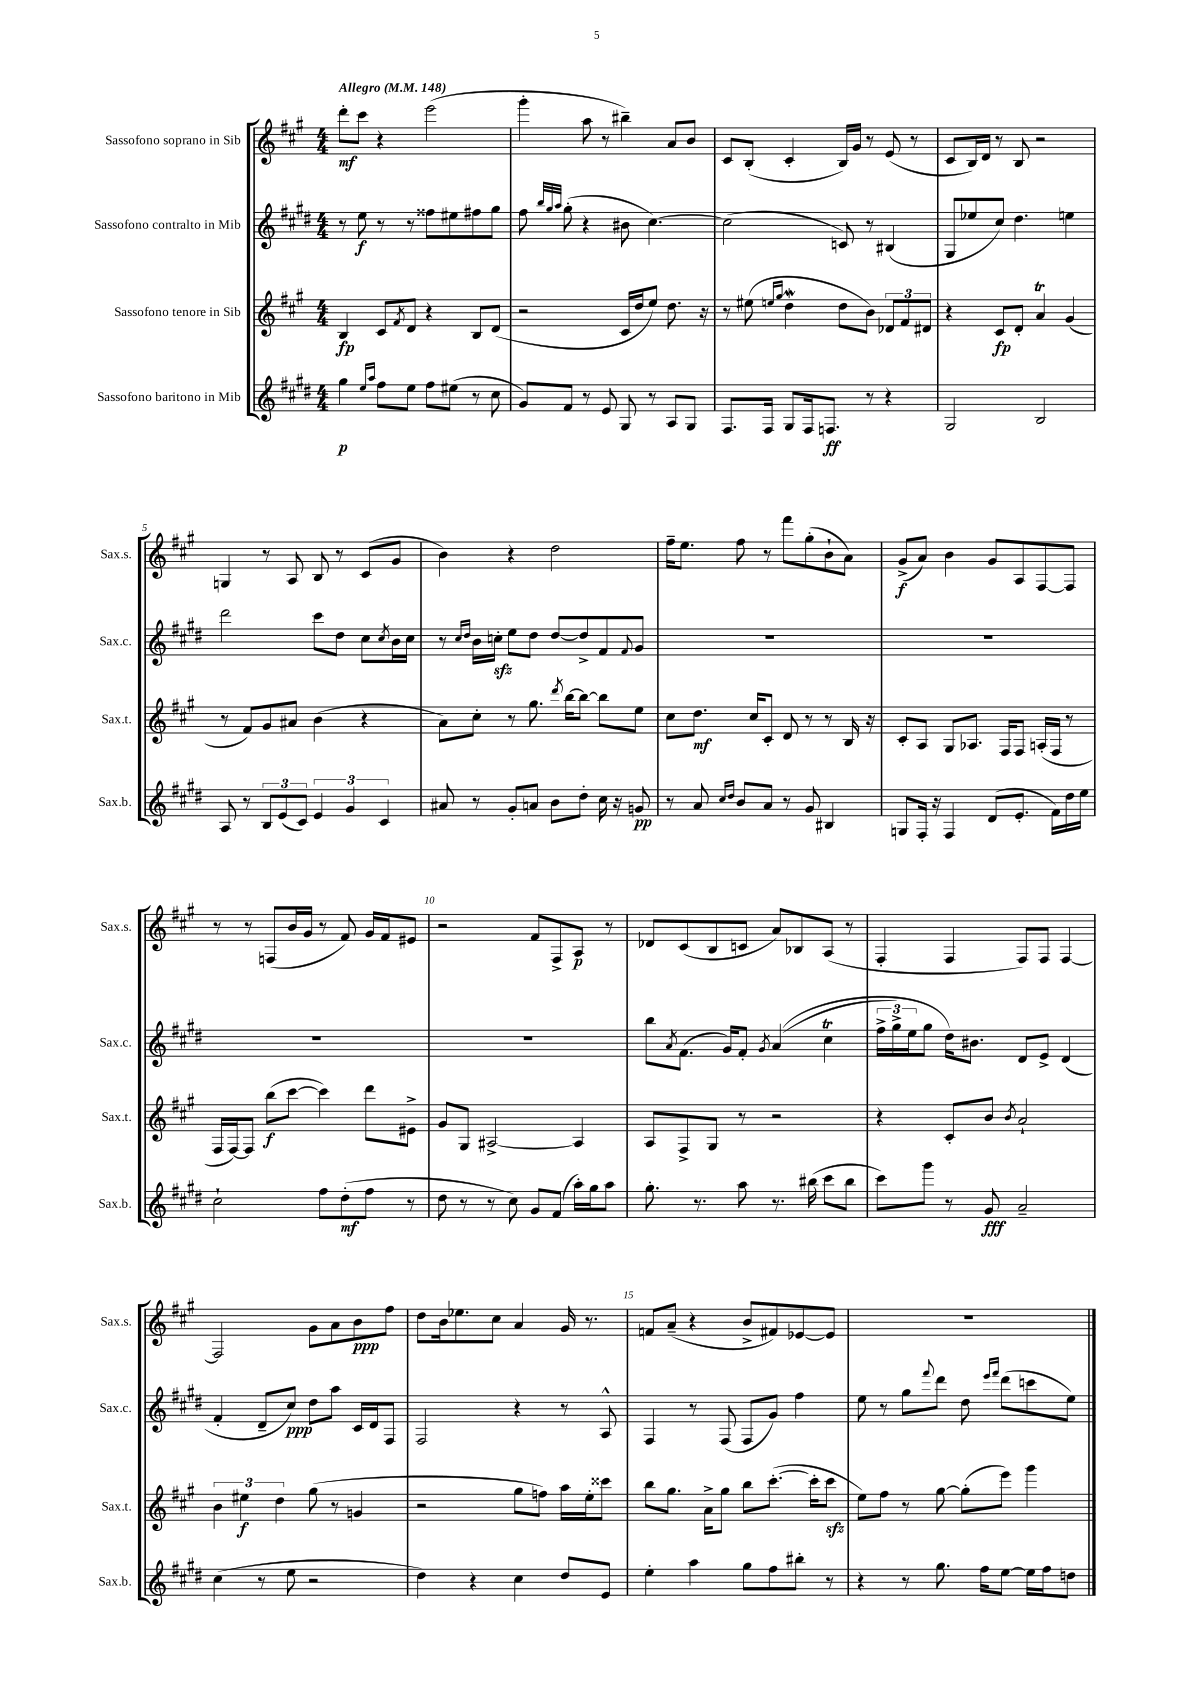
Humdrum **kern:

**kern	**dynam	**kern	**dynam	**kern	**dynam	**kern	**dynam
*part4	*part4	*part3	*part3	*part2	*part2	*part1	*part1
*staff4	*staff4	*staff3	*staff3	*staff2	*staff2	*staff1	*staff1
*I"Sassofono baritono in Mib	*	*I"Sassofono tenore in Sib	*	*I"Sassofono contralto in Mib	*	*I"Sassofono soprano in Sib	*
*I'Sax.b.	*	*I'Sax.t.	*	*I'Sax.c.	*	*I'Sax.s.	*
*clefG2	*	*clefG2	*	*clefG2	*	*clefG2	*
*k[f#c#g#d#]	*	*k[f#c#g#]	*	*k[f#c#g#d#]	*	*k[f#c#g#]	*
*M4/4	*	*M4/4	*	*M4/4	*	*M4/4	*
*MM148	*	*MM148	*	*MM148	*	*MM148	*
=1	=1	=1	=1	=1	=1	=1	=1
!	!	!	!	!	!	!LO:TX:a:B:t=Allegro	!
4gg#\	p	4B/	fp	8r	.	8ddd'\L	mf
.	.	.	.	8ee\	f	8ccc#\J	.
16qqee/LL	.	.	.	.	.	.	.
16qqaa/JJ	.	.	.	.	.	.	.
8ff#\L	.	8c#/L	.	8r	.	4r	.
.	.	8qf#/	.	.	.	.	.
8ee\J	.	8d/J	.	8r	.	.	.
8ff#\L	.	4r	.	8ff##X\L	.	(2eee\	.
(8ee#X\J	.	.	.	8ee#X\	.	.	.
8r	.	8B/L	.	8ff#X\	.	.	.
8cc#\	.	(8d/J	.	8gg#\J	.	.	.
=2	=2	=2	=2	=2	=2	=2	=2
8g#/L)	.	2r	.	8ff#\	.	4ggg#'\	.
.	.	.	.	32qqbb/LLL	.	.	.
.	.	.	.	32qqgg#/	.	.	.
.	.	.	.	32qqaa/JJJ	.	.	.
8f#/J	.	.	.	(8gg#'\	.	.	.
8r	.	.	.	4r	.	8aa\	.
8e/	.	.	.	.	.	8r	.
8G#/	.	16c#/LL	.	8b#X\	.	4bb#X~\)	.
.	.	16dd/J	.	.	.	.	.
8r	.	8ee/J)	.	[4.cc#\)	.	.	.
8A/L	.	8.dd\	.	.	.	8a/L	.
8G#/J	.	.	.	.	.	8b/J	.
.	.	16r	.	.	.	.	.
=3	=3	=3	=3	=3	=3	=3	=3
8.F#/L	.	8r	.	(2cc#\]	.	8c#/L	.
.	.	(8ee#X\	.	.	.	(8B'/J	.
16F#/Jk	.	.	.	.	.	.	.
.	.	16qqeen/LL	.	.	.	.	.
.	.	16qqgg#/JJ	.	.	.	.	.
8G#/L	.	4ddw\	.	.	.	4c#'/	.
16F#/k	.	.	.	.	.	.	.
8.Fn/J	ff	.	.	.	.	.	.
.	.	8dd\L	.	8cn/)	.	16B/LL)	.
.	.	.	.	.	.	16g#/JJ	.
8r	.	8b\J)	.	8r	.	8r	.
4r	.	12d-X/L	.	(4B#X/	.	(8e/	.
.	.	12f#/	.	.	.	.	.
.	.	.	.	.	.	8r	.
.	.	12d#X/J	.	.	.	.	.
=4	=4	=4	=4	=4	=4	=4	=4
2G#/	.	4r	.	8G#/L	.	8c#/L	.
.	.	.	.	8ee-X/	.	16B/L)	.
.	.	.	.	.	.	16d/JJ	.
.	.	8c#/L	fp	8cc#/J)	.	8r	.
.	.	8d'/J	.	4.dd#\	.	8B/	.
2B/	.	4aT/	.	.	.	2r	.
.	.	(4g#/	.	4een\	.	.	.
!!LO:LB:g=z
=5	=5	=5	=5	=5	=5	=5	=5
8A/	.	8r	.	2ddd#\	.	4Gn/	.
8r	.	8f#/L)	.	.	.	.	.
12B/L	.	8g#/	.	.	.	8r	.
(12e/	.	.	.	.	.	.	.
.	.	8a#X/J	.	.	.	8A/	.
12c#/J)	.	.	.	.	.	.	.
6e/	.	(4b\	.	8ccc#\L	.	8B/	.
.	.	.	.	8dd#\J	.	8r	.
6g#/	.	.	.	.	.	.	.
.	.	4r	.	8cc#\L	.	(8c#/L	.
6c#/	.	.	.	.	.	.	.
.	.	.	.	8qcc#/	.	.	.
.	.	.	.	16b\L	.	8g#/J	.
.	.	.	.	16cc#\JJ	.	.	.
=6	=6	=6	=6	=6	=6	=6	=6
8a#X/	.	8a\L)	.	8r	.	4b\)	.
.	.	.	.	16qqcc#/LL	.	.	.
.	.	.	.	16qqdd#/JJ	.	.	.
8r	.	8cc#'\J	.	16b\LL	.	.	.
.	.	.	.	16ccnzz'\JJ	.	.	.
8g#'/L	.	8r	.	8ee\L	.	4r	.
8an/J	.	8.gg#\	.	8dd#\J	.	.	.
8b\L	.	.	.	[8dd#/L	.	2dd\	.
.	.	8qddd/	.	.	.	.	.
.	.	[16bb\KL	.	.	.	.	.
8dd#'\J	.	8bb\J_	.	8dd#^/]	.	.	.
16cc#\	.	8bb\L]	.	8f#/	.	.	.
16r	.	.	.	.	.	.	.
.	.	.	.	8qqf#/	.	.	.
8gn/	pp	8ee\J	.	8g#/J	.	.	.
=7	=7	=7	=7	=7	=7	=7	=7
8r	.	8cc#\L	.	1r	.	16ff#~\KL	.
.	.	.	.	.	.	8.ee\J	.
8a/	.	8.dd\J	mf	.	.	.	.
16qqcc#/LL	.	.	.	.	.	.	.
16qqdd#/JJ	.	.	.	.	.	.	.
8b/L	.	.	.	.	.	8ff#\	.
.	.	16cc#/KL	.	.	.	.	.
8a/J	.	8c#'/J	.	.	.	8r	.
8r	.	8d/	.	.	.	8fff#\L	.
8g#/	.	8r	.	.	.	(8gg#'\	.
4B#X/	.	8r	.	.	.	8b`\	.
.	.	16B/	.	.	.	8a\J)	.
.	.	16r	.	.	.	.	.
=8	=8	=8	=8	=8	=8	=8	=8
8Gn/L	.	8c#'/L	.	1r	.	(8g#^/L	f
16F#'/Jk	.	8A/J	.	.	.	8a/J)	.
16r	.	.	.	.	.	.	.
4F#/	.	8G#/L	.	.	.	4b\	.
.	.	8.A-X/J	.	.	.	.	.
(8d#/L	.	.	.	.	.	8g#/L	.
.	.	16F#/KL	.	.	.	.	.
8.e'/J	.	8F#/J	.	.	.	8A/	.
.	.	(16An'/LL	.	.	.	[8F#/	.
16f#\LL)	.	16F#/JJ	.	.	.	.	.
16dd#\	.	8r	.	.	.	8F#/J]	.
16ee\JJ	.	.	.	.	.	.	.
!!LO:LB:g=z
=9	=9	=9	=9	=9	=9	=9	=9
2cc#`\	.	16F#/LL	.	1r	.	8r	.
.	.	[16F#/J)	.	.	.	.	.
.	.	8F#/J]	.	.	.	8r	.
.	.	(8bb\L	f	.	.	(8Fn/L	.
.	.	[8ccc#\J	.	.	.	16b/L	.
.	.	.	.	.	.	16g#/JJ	.
8ff#\L	.	4ccc#\])	.	.	.	8r	.
(8dd#'\	mf	.	.	.	.	8f#/)	.
8ff#\J	.	8ddd\L	.	.	.	16g#/LL	.
.	.	.	.	.	.	16f#/J	.
8r	.	8e#X^\J	.	.	.	8e#X/J	.
=10	=10	=10	=10	=10	=10	=10	=10
8dd#\	.	8g#/L	.	1r	.	2r	.
8r	.	8G#/J	.	.	.	.	.
8r	.	[2A#X^/	.	.	.	.	.
8cc#\)	.	.	.	.	.	.	.
8g#/L	.	.	.	.	.	8f#/L	.
(8f#/J	.	.	.	.	.	8F#^/	.
16aa'\LL)	.	4A#/]	.	.	.	8A/J	p
16gg#\J	.	.	.	.	.	.	.
8aa\J	.	.	.	.	.	8r	.
=11	=11	=11	=11	=11	=11	=11	=11
8.gg#'\	.	8A/L	.	8bb\L	.	8d-X/L	.
.	.	.	.	8qa/	.	.	.
.	.	8F#^/	.	(8.f#\J	.	(8c#/	.
8.r	.	.	.	.	.	.	.
.	.	8G#/J	.	.	.	8B/	.
.	.	.	.	16g#/KL)	.	.	.
8aa\	.	8r	.	8f#'/J	.	8cn/J	.
.	.	.	.	8qg#/	.	.	.
8.r	.	2r	.	((4a/	.	8a/L)	.
.	.	.	.	.	.	8B-X/	.
(16bb#X\	.	.	.	.	.	.	.
8ccc#\L	.	.	.	4cc#T\	.	(8A/J	.
8bb#\J	.	.	.	.	.	8r	.
=12	=12	=12	=12	=12	=12	=12	=12
8ccc#\L)	.	4r	.	24ff#^\LL	.	4F#'/	.
.	.	.	.	24gg#^\)	.	.	.
.	.	.	.	24ee\J	.	.	.
8ggg#\J	.	.	.	8gg#\J	.	.	.
8r	.	8c#'/L	.	16dd#\KL)	.	4F#/	.
.	.	.	.	8.b#X\J	.	.	.
8g#/	fff	8b/J	.	.	.	.	.
.	.	8qb/	.	.	.	.	.
2a~/	.	2a`/	.	8d#/L	.	8F#/L)	.
.	.	.	.	8e^/J	.	8F#/J	.
.	.	.	.	(4d#/	.	[4F#/	.
!!LO:LB:g=z
=13	=13	=13	=13	=13	=13	=13	=13
(4cc#\	.	6b\	.	4f#'/	.	2F#/]	.
.	.	6ee#X\	f	.	.	.	.
8r	.	.	.	8d#~/L	.	.	.
.	.	6dd\	.	.	.	.	.
8ee\	.	.	.	8cc#/J)	ppp	.	.
2r	.	(8gg#\	.	8dd#\L	.	8g#\L	.
.	.	8r	.	8aa\J	.	8a\	.
.	.	4gn/	.	16c#/LL	.	8b\	ppp
.	.	.	.	16d#/J	.	.	.
.	.	.	.	8F#/J	.	8ff#\J	.
=14	=14	=14	=14	=14	=14	=14	=14
4dd#\)	.	2r	.	2F#/	.	8dd\L	.
.	.	.	.	.	.	16b\k	.
.	.	.	.	.	.	8.ee-X\	.
4r	.	.	.	.	.	.	.
.	.	.	.	.	.	8cc#\J	.
4cc#\	.	8gg#\L	.	4r	.	4a/	.
.	.	8ffn\J)	.	.	.	.	.
8dd#/L	.	16aa\LL	.	8r	.	16g#/	.
.	.	16ee'\J	.	.	.	8.r	.
8e/J	.	8ccc##X\J	.	8A^^/	.	.	.
=15	=15	=15	=15	=15	=15	=15	=15
4ee'\	.	8bb\L	.	4F#/	.	8fn/L	.
.	.	8.gg#\J	.	.	.	(8a~/J	.
4aa\	.	.	.	8r	.	4r	.
.	.	16a^\KL	.	.	.	.	.
.	.	8gg#\J	.	(8F#/	.	.	.
8gg#\L	.	8bb\L	.	8F#/L	.	8b^/L	.
8ff#\	.	([8.ccc#'\J	.	8g#/J)	.	8f#X/)	.
8bb#X'\J	.	.	.	4ff#\	.	[8e-X/	.
.	.	16ccc#'\KL]	.	.	.	.	.
8r	.	8ccc#zz\J	.	.	.	8e-/J]	.
=16	=16	=16	=16	=16	=16	=16	=16
4r	.	8ee\L)	.	8ee\	.	1r	.
.	.	8ff#\J	.	8r	.	.	.
8r	.	8r	.	8gg#\L	.	.	.
.	.	.	.	8qqfff#/	.	.	.
8.gg#\	.	[8gg#\	.	8ddd#\J	.	.	.
.	.	(8gg#'\L]	.	8dd#\	.	.	.
16ff#\KL	.	.	.	.	.	.	.
.	.	.	.	16qqeee/LL	.	.	.
.	.	.	.	16qqfff#/JJ	.	.	.
[8ee\J	.	8eee\J)	.	(8ddd#\L	.	.	.
16ee\LL]	.	4ggg#\	.	8cccn\	.	.	.
16ff#\J	.	.	.	.	.	.	.
8ddn\J	.	.	.	8ee\J)	.	.	.
==	==	==	==	==	==	==	==
*-	*-	*-	*-	*-	*-	*-	*-
